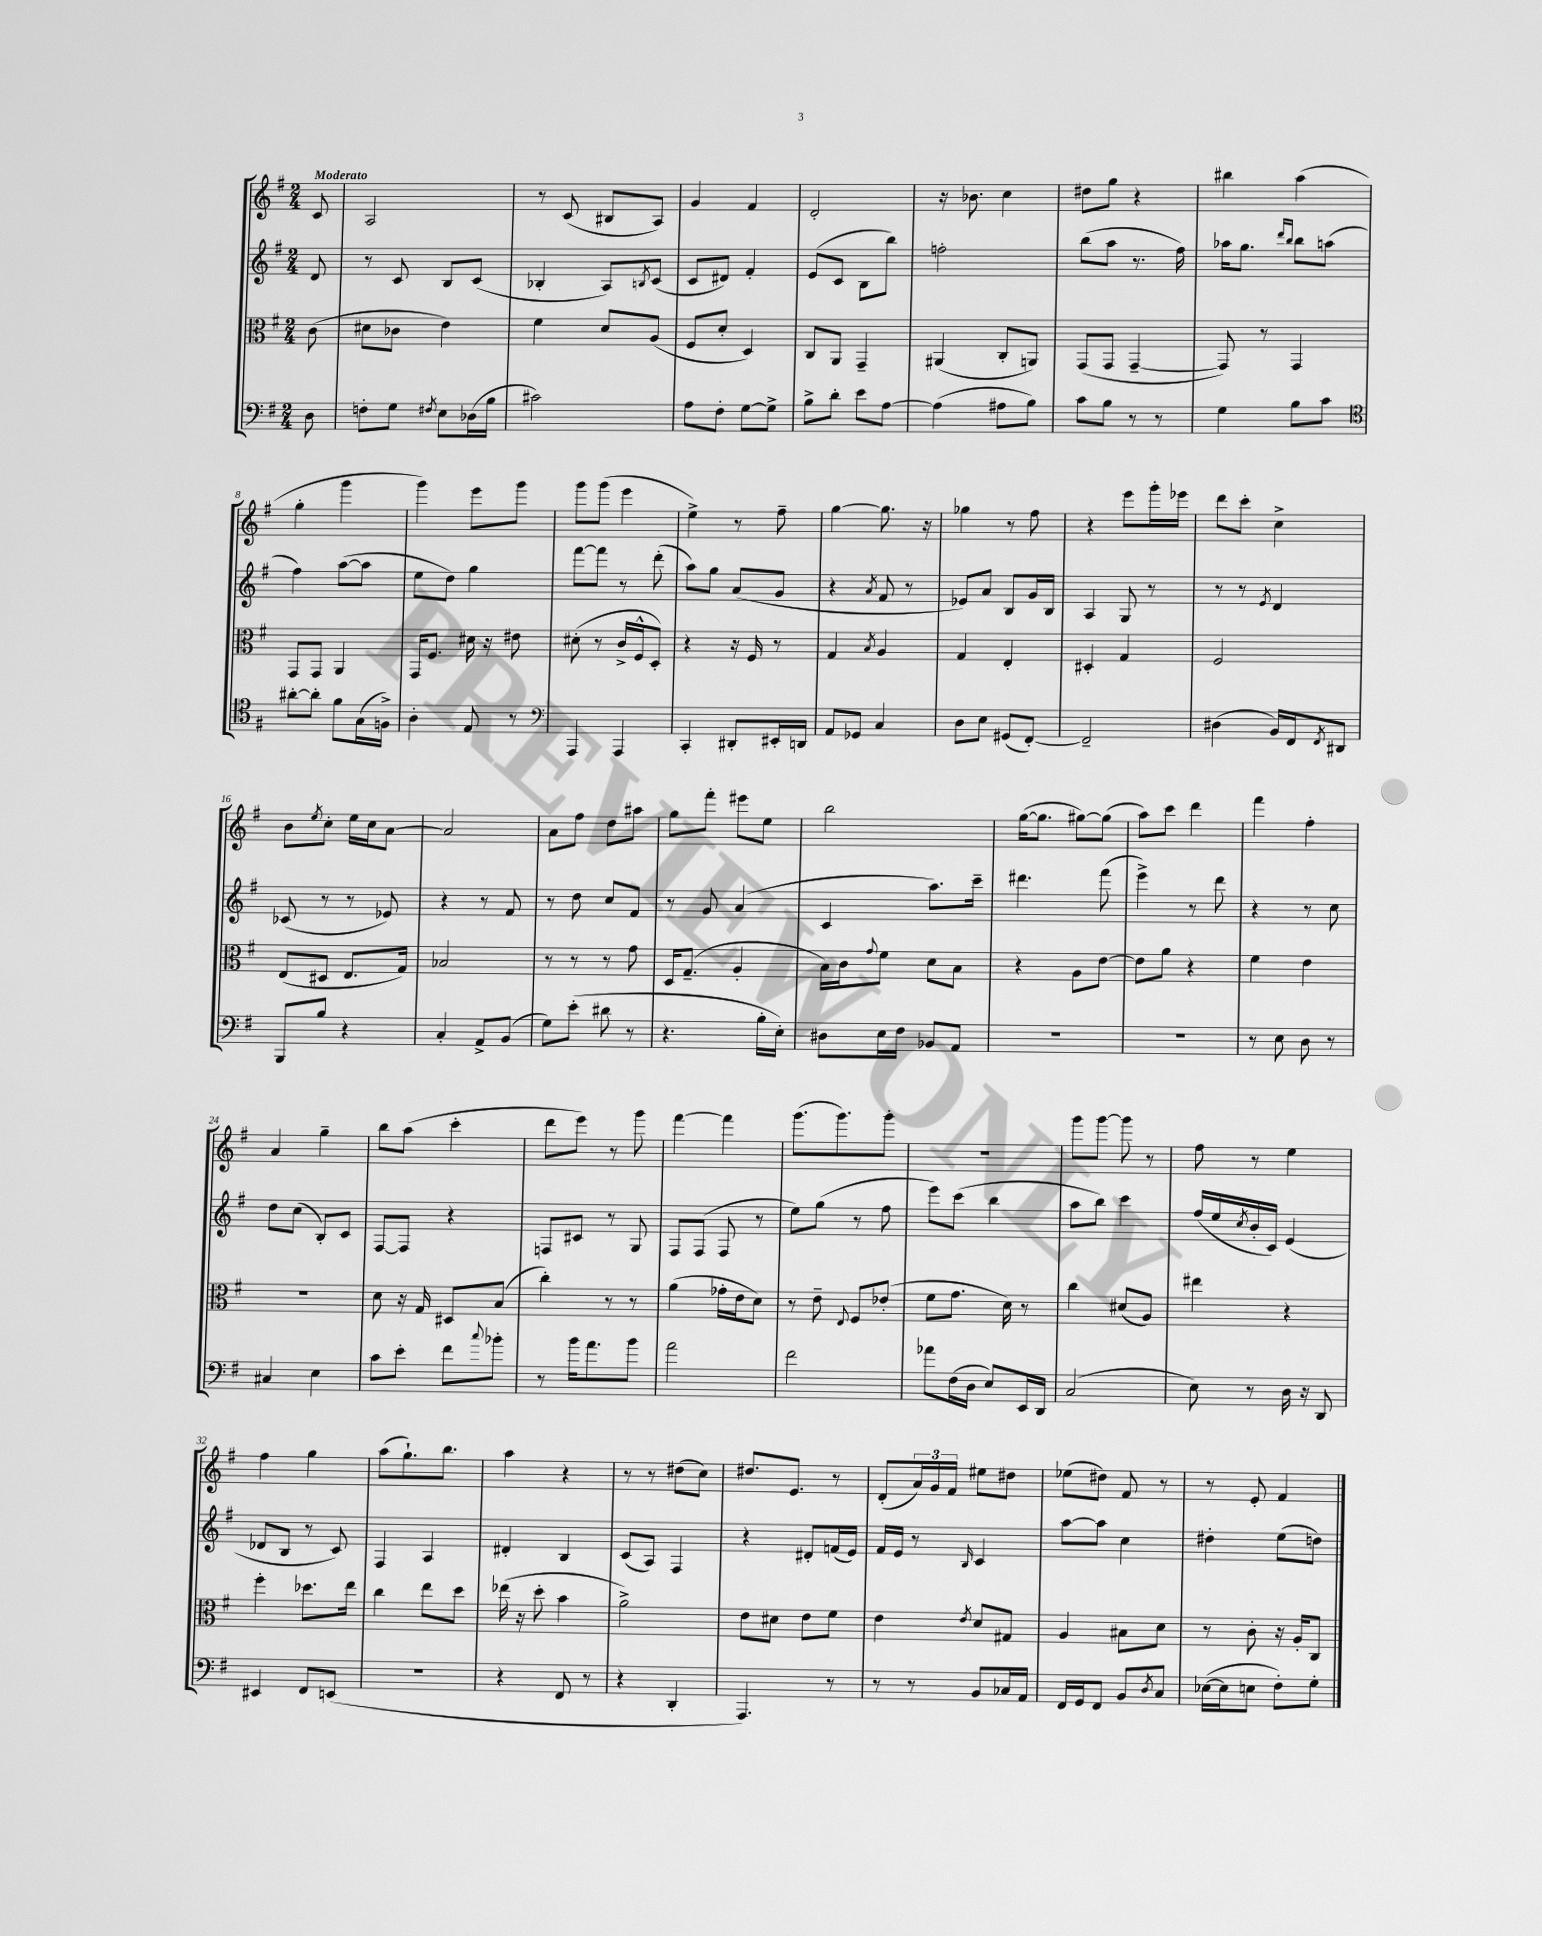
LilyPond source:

<<
\new StaffGroup <<
\new Staff = "s0" {
    \clef treble \key g \major \numericTimeSignature \time 2/4 \partial 8 \tempo "Moderato"
    c'8 |
    a2 |
    r8 c'8( bis8 a8) |
    g'4 fis'4 |
    d'2-. |
    r16 bes'8. c''4 |
    dis''8 g''8 r4 |
    bis''4 a''4( |
    g''4-. g'''4 |
    g'''4) e'''8 g'''8 |
    g'''8 g'''8( e'''4 |
    e''4->) r8 fis''8-- |
    g''4~ g''8. r16 |
    ges''4 r8 fis''8 |
    r4 e'''8 g'''16-. ees'''16 |
    d'''8 c'''8-. c''4-> |
    b'8 \acciaccatura { e''8 } c''8-. e''16 c''16 a'8~ |
    a'2 |
    a'8 fis''8 d''8 ais''8 |
    g''8 fis'''8-. eis'''8 e''8 |
    b''2 |
    g''16~( g''8. gis''8~) gis''8( |
    a''8) c'''8 d'''4 |
    fis'''4 fis''4-. |
    a'4 g''4-- |
    b''8 a''8( c'''4-. |
    d'''8 e'''8) r8 g'''8 |
    fis'''4~ fis'''4 |
    g'''8.( g'''8.) g'''8-. |
    R2 |
    g'''8 g'''8~ g'''8 r8 |
    fis''8 r8 e''4 |
    fis''4 g''4 |
    a''8( g''8.-!) b''8. |
    a''4 r4 |
    r8 r8 dis''8( c''8) |
    dis''8. e'8. r8 |
    d'8-.( \tuplet 3/2 { a'16) g'16 fis'16 } eis''8 dis''8 |
    ees''8( dis''8) fis'8 r8 |
    r8 e'8-. fis'4 \bar "|." |
}
\new Staff = "s1" {
    \clef treble \key g \major \numericTimeSignature \time 2/4 \partial 8
    d'8 |
    r8 c'8 b8 c'8( |
    bes4-. a8) \acciaccatura { b8 } c'8( |
    c'8 dis'8) fis'4-. |
    e'8( c'8 b8 b''8) |
    f''2-. |
    b''8( a''8 r8. fis''16) |
    aes''16 g''8. \grace { d'''16 b''16 } b''8 a''8( |
    fis''4) a''8~( a''8 |
    e''8 d''8) g''4 |
    fis'''8~ fis'''8 r8 d'''8-.( |
    a''8) g''8 a'8( g'8 |
    r4 \acciaccatura { a'8 } fis'8 r8 |
    ees'8) a'8 b8 g'16 b16 |
    a4 g8 r8 |
    r8 r8 \acciaccatura { e'8 } d'4 |
    ces'8( r8 r8 ees'8) |
    r4 r8 fis'8 |
    r8 d''8 c''8 fis'8 |
    r8 g'8 a'4( |
    c'4 a''8.) c'''16-- |
    dis'''4. fis'''8( |
    e'''4->) r8 d'''8 |
    r4 r8 c''8 |
    d''8 c''8( b8-.) c'8 |
    fis8~ fis8 r4 |
    f8 cis'8 r8 g8 |
    fis8 fis8( fis8 r8 |
    e''8) g''8( r8 fis''8 |
    e'''8) c'''8( b''4 |
    a''8 b''8) c'''4 |
    fis''16( e''16 \acciaccatura { c''8 } b'16-. c'16) e'4( |
    des'8 b8 r8 c'8) |
    fis4 a4 |
    dis'4-. b4 |
    c'8( a8) fis4 |
    r4 dis'8-. f'16( e'16) |
    fis'16 e'16 r8 \grace { b16 } c'4 |
    a''8~ a''8 c''4 |
    dis''4-. e''8( d''8) \bar "|." |
}
\new Staff = "s2" {
    \clef alto \key g \major \numericTimeSignature \time 2/4 \partial 8
    c'8( |
    dis'8 ces'8 e'4) |
    fis'4 d'8 a8( |
    fis8 d'8-. d4) |
    c8 a,8 g,4-- |
    ais,4( c8-. a,8) |
    g,8( g,8 g,4~-- |
    g,8) r8 g,4 |
    g,8 g,8 a,4 |
    g,16 fis8. dis'16 r16 eis'8 |
    dis'8-.( r8 c'16-> fis16-^ d8-.) |
    r4 r16 fis16 r8 |
    g4 \acciaccatura { b8 } a4 |
    g4 e4-. |
    dis4-. g4 |
    fis2 |
    e8( dis8 e8. g16) |
    bes2 |
    r8 r8 r8 g'8 |
    d16 g8.--( a4-. |
    b16) c'16 \appoggiatura { g'8 } fis'8 d'8 b8 |
    r4 a8 e'8~ |
    e'8 a'8 r4 |
    fis'4 e'4 |
    R2 |
    d'8 r16 g16 dis8 b8( |
    c''4-.) r8 r8 |
    a'4( ges'16-. e'16 d'8) |
    r8 e'8-- \appoggiatura { e8 } fis8 ees'8-.( |
    fis'8 g'8. d'16) r8 |
    c''4 dis'8( a8) |
    eis''4 r4 |
    fis''4-. des''8. e''16 |
    c''4 e''8 d''8 |
    ees''16( r16 d''8-. b'4 |
    a'2->) |
    e'8 dis'8 e'8 fis'8 |
    e'4 \acciaccatura { e'8 } d'8 gis8 |
    a4 bis8 d'8 |
    r8 c'8-. r16 a16-. c8 \bar "|." |
}
\new Staff = "s3" {
    \clef bass \key g \major \numericTimeSignature \time 2/4 \partial 8
    d8 |
    f8-. g8 \acciaccatura { fis8 } e8 des16( b16 |
    cis'2) |
    a8 fis8-. g8~ g8-> |
    b8-> d'8-. e'8 a8~ |
    a4( ais8 b8) |
    c'8 b8 r8 r8 |
    g4 b8 c'8 |
    \clef tenor ais'8~-. ais'8-. fis'8 g16( f16->) |
    a4-. e8 r8 |
    \clef bass a,,4 a,,4 |
    c,4-. dis,8-. eis,16-. d,16 |
    a,8 ges,8 c4 |
    d8 e8 gis,8( fis,8~-.) |
    fis,2-- |
    dis4( b,16) fis,16 \acciaccatura { fis,8 } dis,8 |
    b,,8 b8 r4 |
    c4-. a,8-> b,8( |
    g8) e'8-.( dis'8 r8 |
    r4. b16-. e16-.) |
    dis8 e16 fis16 bes,8 a,8 |
    R2 |
    R2 |
    r8 e8 d8 r8 |
    cis4 e4 |
    c'8 e'8-. fis'8 \appoggiatura { c''8 } bes'8-. |
    r8 b'16 a'8. b'8 |
    a'2 |
    fis'2 |
    aes'8 fis16( d16 e8) e,16 d,16 |
    c2( |
    e8) r8 d16 r16 d,8 |
    eis,4 fis,8 e,8( |
    R2 |
    r4 fis,8 r8 |
    r4 d,4-. |
    a,,4.) r8 |
    r8 r8 b,8 ces16 a,16 |
    fis,16 g,16 fis,8 b,8 \acciaccatura { d8 } c8 |
    ees16~( ees16 e8 fis8-.) g8-. \bar "|." |
}
>>
>>
